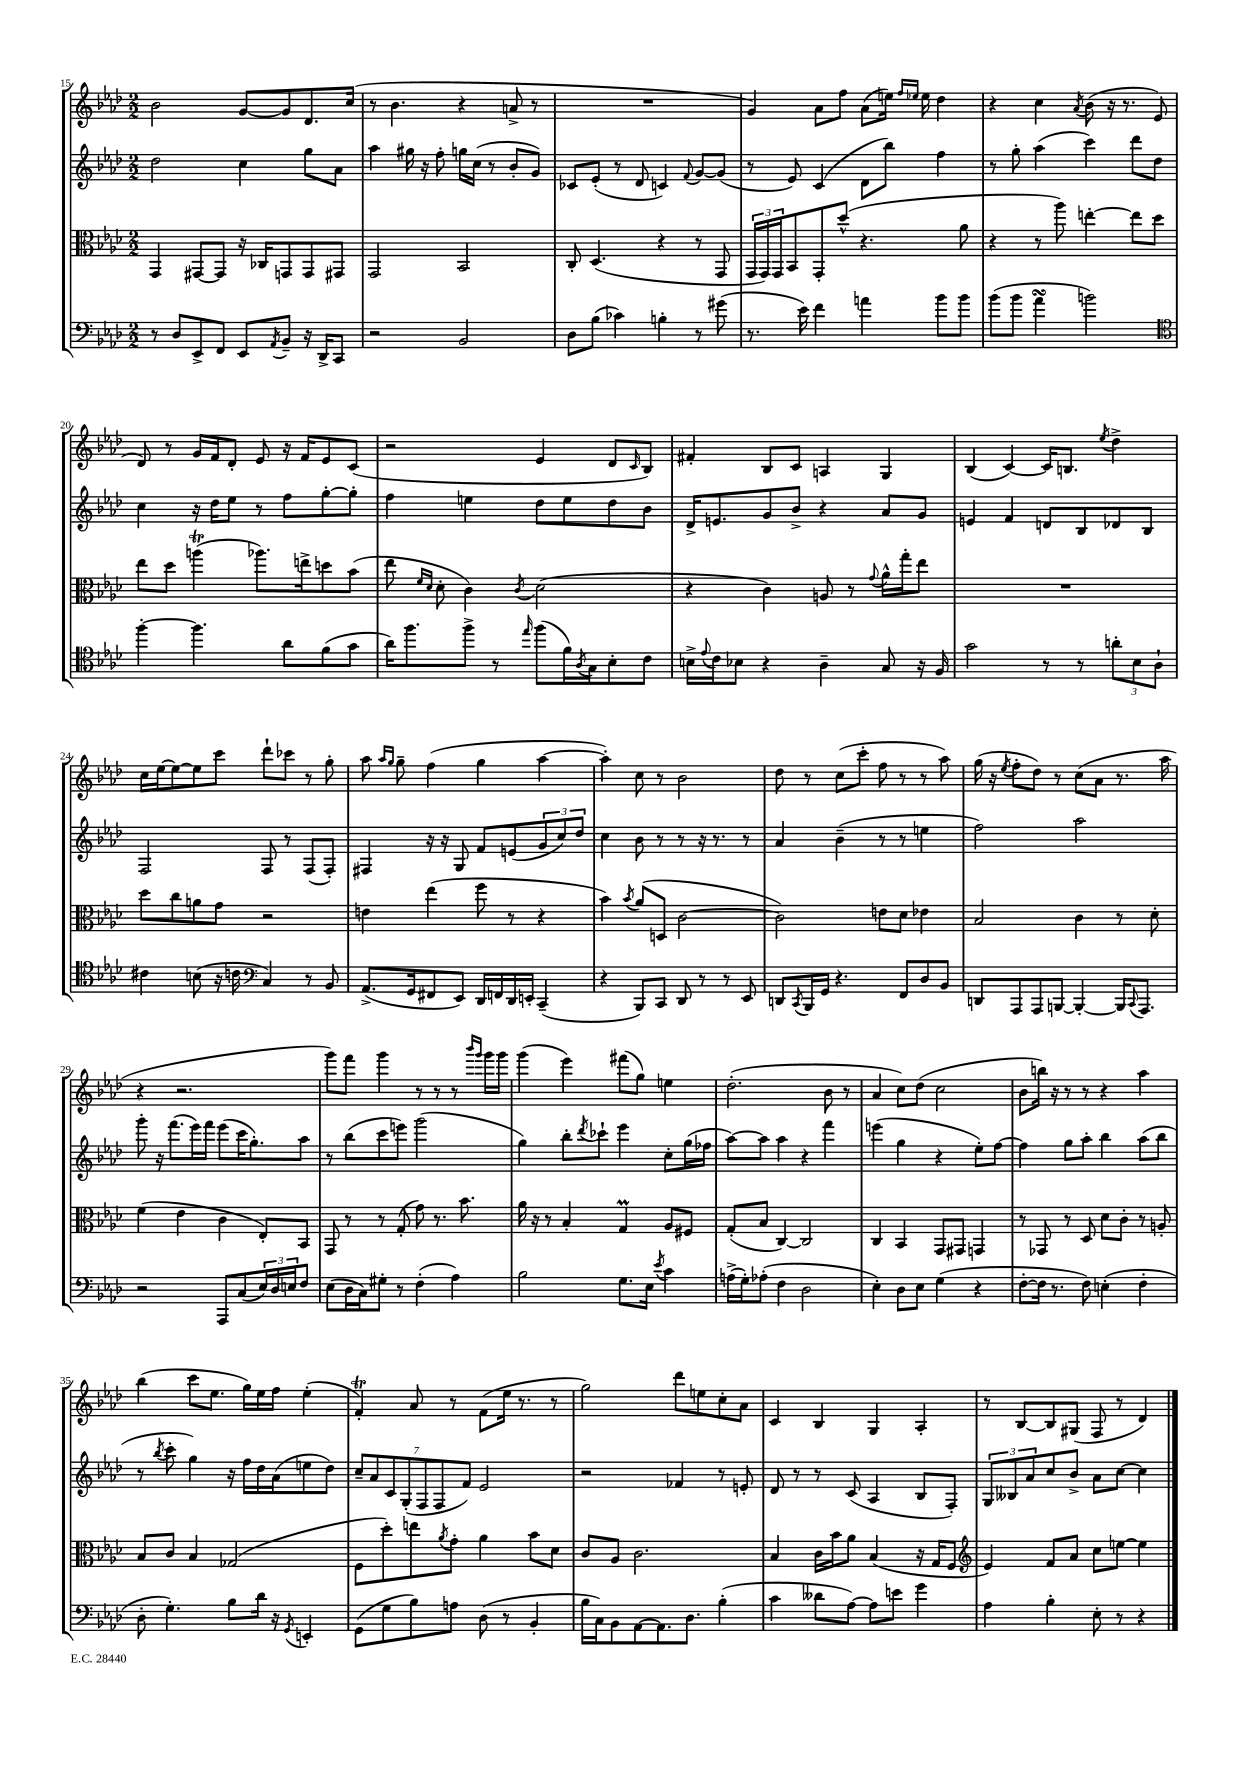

**kern	**kern	**kern	**kern
*part4	*part3	*part2	*part1
*staff4	*staff3	*staff2	*staff1
*clefF4	*clefC3	*clefG2	*clefG2
*k[b-e-a-d-]	*k[b-e-a-d-]	*k[b-e-a-d-]	*k[b-e-a-d-]
*M2/2	*M2/2	*M2/2	*M2/2
=15	=15	=15	=15
8r	4GG/	2dd-\	2b-\
8D-/L	.	.	.
8EE-^/	[8GG#X/L	.	.
8FF/J	8GG#/J]	.	.
8EE-/L	16r	4cc\	[8g/L
.	16C-X/KL	.	.
8qAA-/	.	.	.
8BB-~/J	8GGn/	.	8g/]
16r	8GG/	8gg\L	8.d-/
16DD-^/KL	.	.	.
8CC/J	8GG#X/J	8a-\J	.
.	.	.	(16cc/Jk
=16	=16	=16	=16
2r	2GG/	4aa-\	8r
.	.	.	4.b-\
.	.	16gg#X\	.
.	.	16r	.
.	.	8ff'\	.
2BB-/	2BB-/	16ggn\LL	4r
.	.	(16cc\JJ	.
.	.	8r	.
.	.	8b-'/L	8an^/
.	.	8g/J)	8r
=17	=17	=17	=17
8D-\L	8C'/	8c-X/L	1r
(8B-\J	(4.D-/	(8e-'/J	.
4c-X\)	.	8r	.
.	.	8d-/	.
4Bn'\	4r	4cn/)	.
.	.	8qqf/	.
8r	8r	[8g/L	.
(8g#X\	8GG/	(8g/J]	.
=18	=18	=18	=18
8.r	24GG/LL	8r	4g/)
.	24GG/)	.	.
.	24GG/J	.	.
.	8BB-/	8e-/)	.
16e-\)	.	.	.
4f\	8GG'/	(4c/	8a-\L
.	(8dd-^^/J	.	8ff\J
4an\	4.r	8d-\L	(8a-\L
.	.	8bb-\J)	16een\Jk)
.	.	.	16qqff/LL
.	.	.	16qqee-X/JJ
.	.	.	16ee-\
8b-\L	.	4ff\	4dd-\
8b-\J	8a-\	.	.
=19	=19	=19	=19
(8b-\L	4r	8r	4r
8b-\J	.	8gg'\	.
4a-sSSs\	8r	(4aa-\	4cc\
.	8aa-\)	.	.
.	.	.	8qa-/
2bn\)	[4een'\	4ccc\)	(8b-\
.	.	.	16r
.	.	.	8.r
.	8ee\L]	8ddd-\L	.
.	8dd-\J	8dd-\J	8e-/
!!LO:LB:g=z
=20	=20	=20	=20
*clefC4	*	*	*
[4ff'\	8ee-\L	4cc\	8d-/)
.	8dd-\J	.	8r
4.ff\]	(4aant\	16r	16g/LL
.	.	16dd-\KL	16f/J
.	.	8ee-\J	8d-'/J
.	8.aa-X\L)	8r	8e-/
8a-\L	.	8ff\L	16r
.	16een^\k	.	16f/KL
(8f\	8ddn\	[8gg'\	8e-/
8g\J	(8b-\J	8gg'\J]	(8c/J
=21	=21	=21	=21
16a-\KL)	8ee-\	4ff\	2r
8.ff\	.	.	.
.	16qqf/LL	.	.
.	16qqd-/JJ	.	.
.	8d-'\	.	.
8ff^\J	4c\)	4een\	.
8r	.	.	.
16qqee-/	8qc/	.	.
(8ff\L	(2d-\	8dd-\L	4e-/
16f\L)	.	8ee\	.
8qA-/	.	.	.
16G\J	.	.	.
8B-'\	.	8dd-\	8d-/L
.	.	.	16qqc/
8c\J	.	8b-\J	8B-/J)
=22	=22	=22	=22
16Bn^\LL	4r	16d-^/KL	4f#X'/
8qqe-/	.	.	.
16c\J	.	8.en/	.
8B-X\J	.	.	.
4r	4c\)	8g/	8B-/L
.	.	8b-^/J	8c/J
4A-~\	8An/	4r	4An/
.	8r	.	.
.	8qqg/	.	.
8G/	16a-^^\LL	8a-/L	4G/
.	16gg'\J	.	.
16r	8ee-\J	8g/J	.
16F/	.	.	.
=23	=23	=23	=23
2g\	1r	4en/	(4B-/
.	.	4f/	[4c/)
8r	.	8dn/L	16c/KL]
.	.	.	8.Bn/J
8r	.	8B-/	.
.	.	.	8qee-/
12an'\L	.	8d-X/	4dd-^\
12B-\	.	.	.
.	.	8B-/J	.
12A-`\J	.	.	.
!!LO:LB:g=z
=24	=24	=24	=24
4c#X\	8dd-\L	2F/	16cc\LL
.	.	.	[16ee-\J
.	8cc\	.	8ee-\_
(8Bn\	8an\	.	8ee-\]
16r	8g\J	.	8ccc\J
16cn\	.	.	.
*clefF4	*	*	*
4C/)	2r	8F/	8ddd-`\L
.	.	8r	8ccc-X\J
8r	.	(8F/L	8r
8BB-/	.	8F'/J)	8gg'\
=25	=25	=25	=25
(8.AA-^/L	4en\	4F#X/	8aa-\
.	.	.	16qqaa-/LL
.	.	.	16qqgg/JJ
.	.	.	8gg~\
16GG/k	.	.	.
8FF#X/	(4ee-\	16r	(4ff\
.	.	16r	.
8EE-/J)	.	8G/	.
16DD-/LL	8ff\	8f/L	4gg\
16FFn/	.	.	.
16DD-/	8r	(8en/	.
16EEn'/JJ	.	.	.
(4CC~/	4r	12g/	[4aa-\
.	.	12cc/)	.
.	.	12dd-/J	.
=26	=26	=26	=26
4r	4b-\)	4cc\	4aa-'\])
.	8qb-/	.	.
8BBB-/L)	(8a-/L	8b-\	8cc\
8CC/J	8Dn/J	8r	8r
8DD-/	[2c\	8r	2b-\
8r	.	16r	.
.	.	8.r	.
8r	.	.	.
8EE-/	.	8r	.
=27	=27	=27	=27
8DDn/L	2c\])	4a-/	8dd-\
8qCC/	.	.	.
16BBB-/L	.	.	8r
16GG/JJ	.	.	.
4.r	.	(4b-~\	(8cc\L
.	.	.	8ccc'\J
.	8en\L	8r	8ff\
8FF/L	8d-\J	8r	8r
8D-/	4e-X\	4een\	8r
8BB-/J	.	.	8aa-\)
=28	=28	=28	=28
8DDn/L	2B-/	2ff\)	(16gg\
.	.	.	16r
.	.	.	8qee-/
8AAA-/	.	.	8ff'\L
8AAA-/	.	.	8dd-\J)
[8BBBn/J	.	.	8r
4BBB'/_	4c\	2aa-\	(8cc\L
.	.	.	8a-\J
16BBB/KL]	8r	.	8.r
8qqCC/	.	.	.
8.AAA-/J	.	.	.
.	8d-'\	.	.
.	.	.	16aa-\
!!LO:LB:g=z
=29	=29	=29	=29
2r	(4f\	8ggg'\	4r
.	.	16r	.
.	.	(8.fff\L	.
.	4e-\	.	2.r
.	.	16eee-\L)	.
.	.	16fff\JJ	.
8AAA-/L	4c\	(8eee-\L	.
(8C/	.	16ccc\K	.
.	.	8.gg'\)	.
24E-/L)	8E-'/L)	.	.
24D-/	.	.	.
24En/J	.	.	.
8F/J	8BB-/J	8aa-\J	.
=30	=30	=30	=30
(8E-\L	8GG/	8r	8ggg\L)
16D-\L	8r	(8bb-\L	8fff\J
16C\J)	.	.	.
8G#X'\J	8r	8ccc\	4ggg\
8r	(8G'/	8eeen\J)	.
(4F'\	8g\)	(2ggg\	8r
.	8.r	.	8r
4A-\)	.	.	8r
.	8.b-\	.	.
.	.	.	16qqbbb-/LL
.	.	.	16qqggg/JJ
.	.	.	16ggg\LL
.	.	.	16ggg\JJ
=31	=31	=31	=31
2B-\	16a-\	4gg\)	(4ggg\
.	16r	.	.
.	8r	.	.
.	4B-'/	8bb-'\L	4eee-\)
.	.	8qddd-/	.
.	.	8ccc-X`\J	.
8.G\L	4Gm/	4eee-\	(8fff#X\L
.	.	.	8gg\J)
16E-\Jk	.	.	.
8qe-/	.	.	.
4c\	8A-/L	8cc'\L	4een\
.	8F#X/J	(16gg\L	.
.	.	16ff-X\JJ	.
=32	=32	=32	=32
(16An^\LL	(8G'/L	[8aa-\L)	(2.dd-'\
16G'\J)	.	.	.
(8A-X'\J	8B-/J	8aa-\J]	.
4F\	[4C/)	4aa-\	.
2D-\	2C/]	4r	.
.	.	4fff\	8b-\
.	.	.	8r
=33	=33	=33	=33
4E-'\)	4C/	(4eeen\	4a-/
8D-\L	4BB-/	4gg\	8cc\L)
8E-\J	.	.	(8dd-\J
(4G\	8GG/L	4r	2cc\
.	8GG#X/J	.	.
4r	4GGn/	8ee-'\L)	.
.	.	[8ff\J	.
=34	=34	=34	=34
[8F'\L	8r	4ff\]	8b-\L
16F\Jk]	8GG-X/	.	16bbn\Jk)
8.r	.	.	16r
.	8r	8gg\L	8r
8F\)	8D-/	8aa-'\J	8r
(4En'\	8d-\L	4bb-\	4r
.	8c'\J	.	.
4F'\	8r	(8aa-\L	4aa-\
.	8An'/	8bb-\J	.
!!LO:LB:g=z
=35	=35	=35	=35
8D-'\	8B-/L	8r	(4bb-\
.	.	8qbb-/	.
4.G'\)	8c/J	8ccc'\	.
.	4B-/	4gg\)	8ccc\L
.	.	.	8.ee-\J
8B-\L	(2G-X/	16r	.
.	.	16ff\LL	16gg\LL)
16d-\Jk	.	16dd-\	16ee-\
16r	.	(16a-\J	16ff\JJ
8qGG/	.	.	.
4EEn'/	.	8een\	(4ee-'\
.	.	8dd-\J)	.
=36	=36	=36	=36
(8GG\L	8F\L	14cc~/L	4fT'/)
.	.	14a-/	.
8G\	8dd-'\)	.	.
.	.	14c/	.
.	.	(14G'/	.
8B-\)	8een\	.	8a-/
.	.	14F/	.
.	.	14F/	.
.	8qa-/	.	.
8An\J	8g'\J	.	8r
.	.	14f/J)	.
(8D-\	4a-\	2e-/	(8f\L
8r	.	.	16ee-\Jk
.	.	.	8.r
4BB-'/	8b-\L	.	.
.	8d-\J	.	8r
=37	=37	=37	=37
16B-\LL	8c/L	2r	2gg\)
16C\J)	.	.	.
8BB-\	8A-/J	.	.
[8AA-\	2.c\	.	.
8.AA-\]	.	.	.
.	.	4f-X/	8ddd-\L
8.D-\J	.	.	.
.	.	.	8een\
(4B-'\	.	8r	8cc'\
.	.	8en'/	8a-\J
=38	=38	=38	=38
4c\	4B-/	8d-/	4c/
.	.	8r	.
8d--X\L	16c\LL	8r	4B-/
.	16b-\J	.	.
[8A-\J)	8a-\J	(8c/	.
8A-\L]	(4B-/	4A-/	4G/
8en\J	.	.	.
4g\	16r	8B-/L	4A-'/
.	16G/KL	.	.
.	8F/J	8F'/J)	.
=39	=39	=39	=39
*	*clefG2	*	*
4A-\	4e-/)	12G/L	8r
.	.	12B--X/	.
.	.	.	[8B-/L
.	.	12a-/	.
4B-'\	8f/L	8cc/	8B-/]
.	8a-/J	8b-^/J	(8G#X/J
8E-'\	8cc\L	8a-\L	8F/
8r	[8een\J	[8cc\J	8r
4r	4ee\]	4cc\]	4d-/)
==	==	==	==
*-	*-	*-	*-
